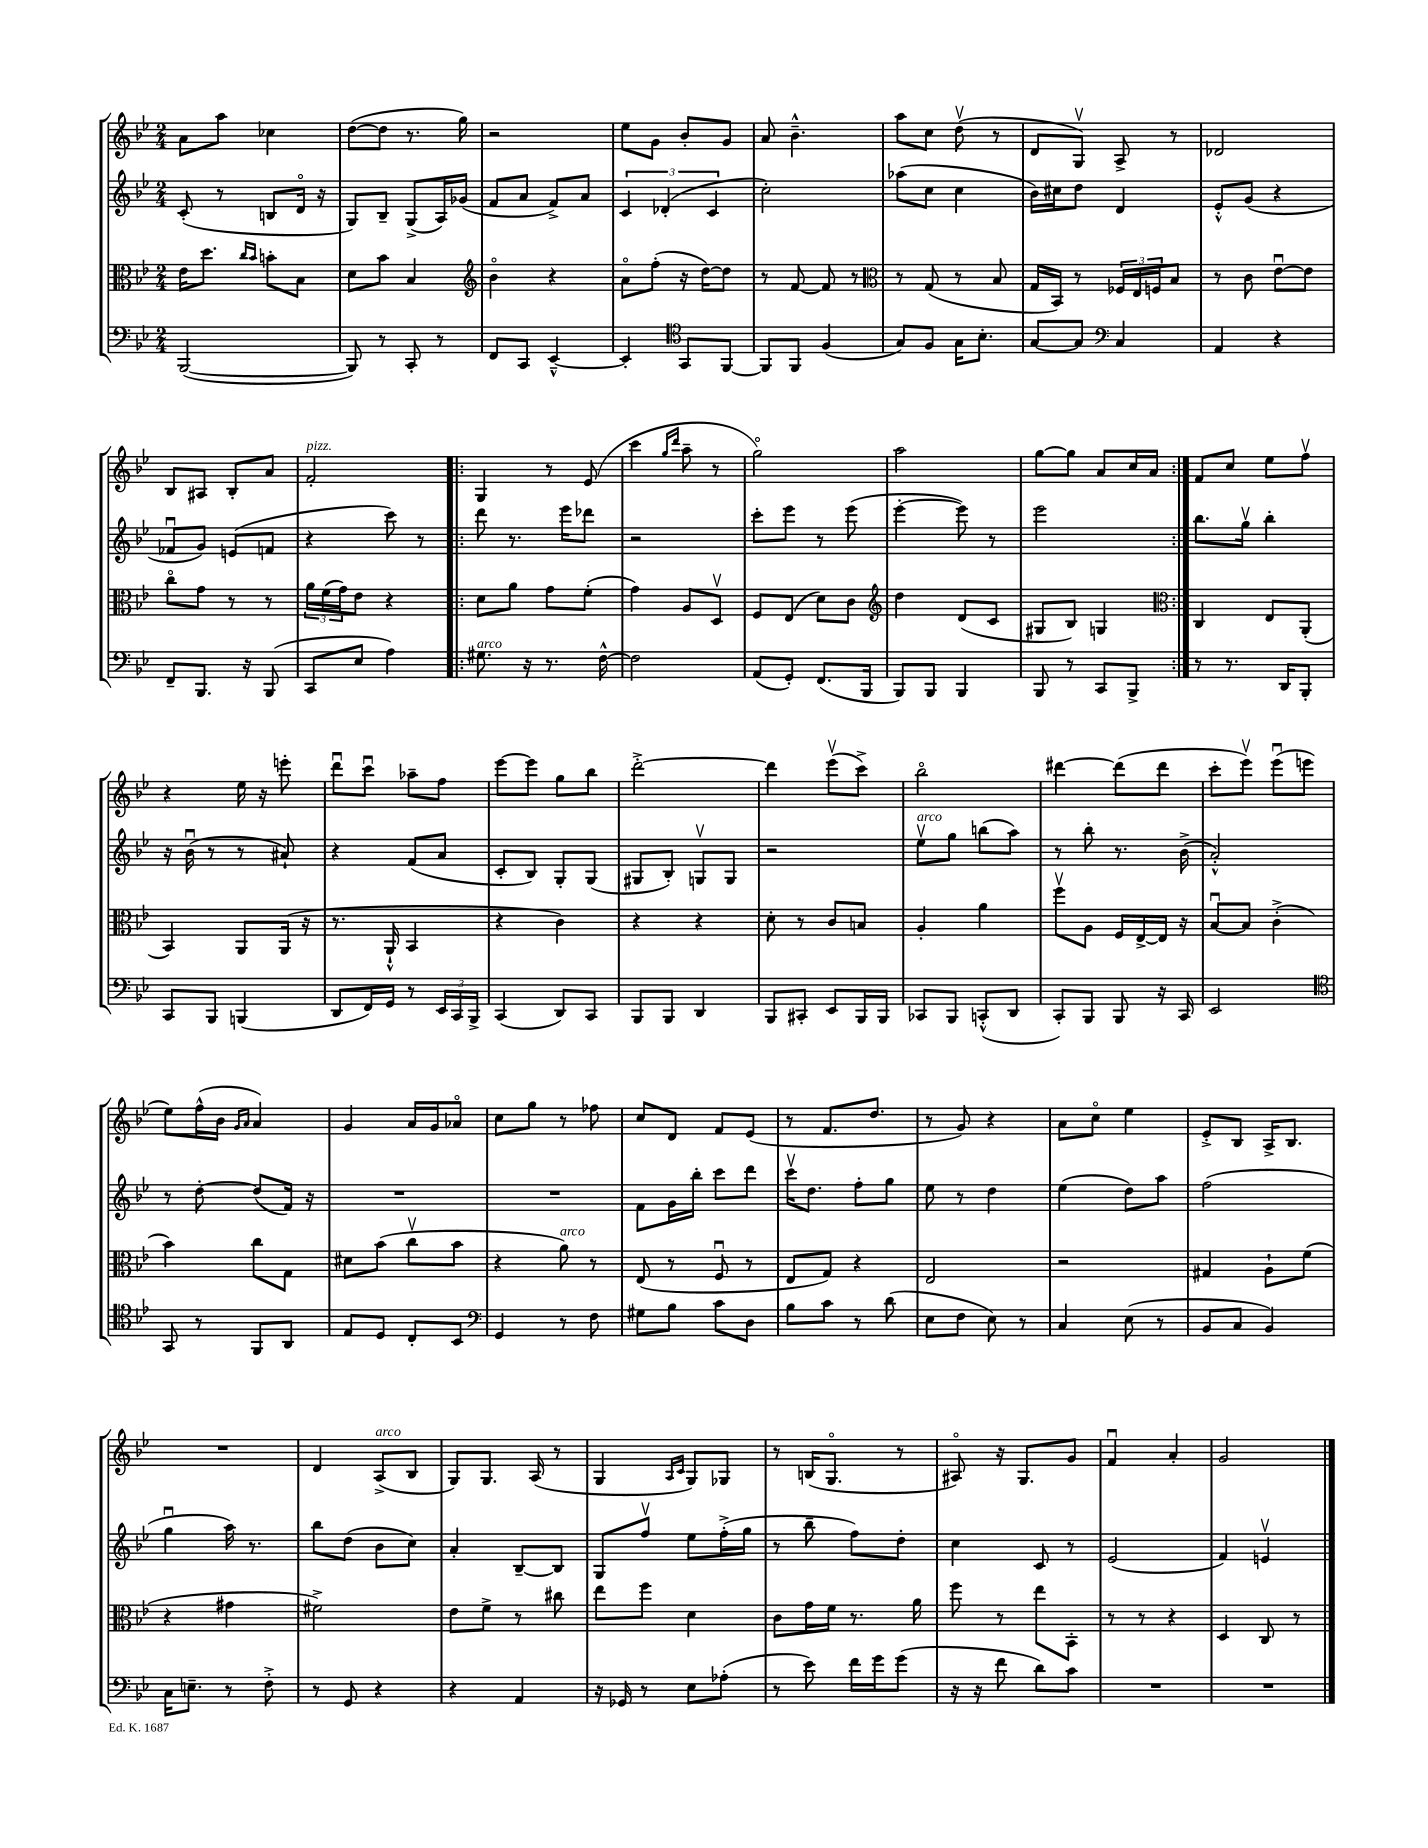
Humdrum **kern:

**kern	**kern	**kern	**kern
*staff4	*staff3	*staff2	*staff1
*clefF4	*clefC3	*clefG2	*clefG2
*k[b-e-]	*k[b-e-]	*k[b-e-]	*k[b-e-]
*M2/4	*M2/4	*M2/4	*M2/4
([2BBB-	16e-	(8c'	8a
.	8.dd	.	.
.	.	8r	8aa
.	16qqcc	.	.
.	16qqb-	.	.
.	8b'	8B	4cc-
.	8B-	16do	.
.	.	16r	.
=	=	=	=
8BBB-])	8d	8G)	([8dd
8r	8b-	8B-~	8dd]
8CC'	4B-	(8G^	8.r
8r	.	16A)	.
.	.	(16g-	16gg)
=	=	=	=
*	*clefG2	*	*
8FF	4b-o	8f	2r
8CC	.	8a	.
[4EE-~^^	4r	8f^)	.
.	.	8a	.
=	=	=	=
4EE-']	8ao	6c	8ee-
.	(8ff'	.	8g
.	.	(6d-'	.
*clefC4	*	*	*
8GG	16r	.	8b-'
.	[16dd)	.	.
.	.	6c	.
[8FF	8dd]	.	8g
=	=	=	=
8FF]	8r	2cc')	8a
8FF	[8f	.	4.b-~^^
(4F	8f]	.	.
.	8r	.	.
=	=	=	=
*	*clefC3	*	*
8G)	8r	(8aa-	8aa
8F	(8G	8cc	8cc
16G	8r	4cc	(8ddv
8.B-'	.	.	.
.	8B-	.	8r
=	=	=	=
[8G	16G	16b-)	8d
.	16BB-)	16cc#	.
8G]	8r	8dd	8Gv)
*clefF4	*	*	*
4C	24F-	4d	8A^
.	24E-	.	.
.	24F	.	.
.	8B-	.	8r
=	=	=	=
4AA	8r	8e-'^^	2d-
.	8c	(8g	.
4r	[8e-u	4r	.
.	8e-]	.	.
=	=	=	=
8FF~	8cco	8f-u	8B-
8.BBB-	8g	8g)	8A#
.	8r	(8e	8B-'
16r	.	.	.
(8BBB-	8r	8f	8a
=	=	=	=
8CC	24a	4r	2f'
.	(24f	.	.
.	24g)	.	.
8E-	8e-	.	.
4A)	4r	8ccc)	.
.	.	8r	.
=!|:	=!|:	=!|:	=!|:
8.G#	8d	8ddd	4G
.	8a	8.r	.
16r	.	.	.
8.r	8g	.	8r
.	.	16eee-	.
.	(8f'	8ddd-	(8e-
[16F^^	.	.	.
=	=	=	=
2F]	4g)	2r	4ccc
.	.	.	16qqgg
.	.	.	16qqddd
.	8A	.	8aa~
.	8Dv	.	8r
=	=	=	=
(8AA	8F	8ccc'	2ggo)
8GG')	(8E-	8eee-	.
(8.FF	8d)	8r	.
.	8c	(8eee-	.
16BBB-	.	.	.
=	=	=	=
*	*clefG2	*	*
8BBB-)	4dd	[4eee-'	2aa
8BBB-	.	.	.
4BBB-	(8d	8eee-])	.
.	8c	8r	.
=	=	=	=
8BBB-	8G#	2eee-	[8gg
8r	8B-)	.	8gg]
8CC	4G	.	8a
8BBB-^	.	.	16cc
.	.	.	16a
=:|!	=:|!	=:|!	=:|!
*	*clefC3	*	*
8r	4C	8.bb-	8f
8.r	.	.	8cc
.	.	16ggv	.
.	8E-	4bb-'	8ee-
16DD	.	.	.
8BBB-'	(8AA'	.	8ffv
=	=	=	=
8CC	4BB-)	16r	4r
.	.	(16b-u	.
8BBB-	.	8r	.
(4BBB	8AA	8r	16ee-
.	.	.	16r
.	(16AA	8a#`)	8eee'
.	16r	.	.
=	=	=	=
8DD	8.r	4r	8dddu
16FF)	.	.	8cccu
16GG	16AA`^^	.	.
8r	4BB-	(8f	8aa-~
24EE-	.	8a	8ff
24CC	.	.	.
24BBB-^	.	.	.
=	=	=	=
(4CC	4r	8c'	[8eee-
.	.	8B-)	8eee-]
8DD)	4c)	8G'	8gg
8CC	.	(8G	8bb-
=	=	=	=
8BBB-	4r	8G#	[2ddd'^
8BBB-	.	8B-')	.
4DD	4r	8Gv	.
.	.	8G	.
=	=	=	=
8BBB-	8d'	2r	4ddd]
8CC#'	8r	.	.
8EE-	8c	.	(8eee-v
16BBB-	8B	.	8ccc^)
16BBB-	.	.	.
=	=	=	=
8CC-	4A'	8ee-v	2bb-o
8BBB-	.	8gg	.
(8CC'^^	4a	(8bb	.
8DD	.	8aa)	.
=	=	=	=
8CC')	8ffv	8r	[4ddd#
8BBB-	8A	8bb-'	.
8BBB-	16F	8.r	(8ddd#]
.	[16E-^	.	.
16r	16E-]	.	8ddd#
16CC	16r	(16b-^	.
=	=	=	=
2EE-	[8B-u	2a'^^)	8ccc'
.	8B-]	.	8eee-v)
.	(4c'^	.	(8eee-u
.	.	.	8eee
=	=	=	=
*clefC4	*	*	*
8GG	4b-)	8r	8ee-)
8r	.	[8dd'	(16ff^^
.	.	.	16b-
.	.	.	16qqg
.	.	.	16qqa
8FF	8cc	(8dd]	4a)
8AA	8G	16f)	.
.	.	16r	.
=	=	=	=
8E-	8d#	2r	4g
8D	(8b-	.	.
8C'	8ccv	.	16a
.	.	.	16g
8BB-	8b-	.	8a-o
=	=	=	=
*clefF4	*	*	*
4GG	4r	2r	8cc
.	.	.	8gg
8r	8a)	.	8r
8F	8r	.	8ff-
=	=	=	=
8G#	(8E-	8f	8cc
8B-	8r	16g	8d
.	.	16bb-'	.
8c	8Fu	8ccc	8f
8D	8r	8ddd	(8e-
=	=	=	=
8B-	8E-	16cccv	8r
.	.	8.dd	.
8c	8G)	.	8.f
8r	4r	8ff'	.
.	.	.	8.dd
(8d	.	8gg	.
=	=	=	=
8E-	2E-	8ee-	8r
8F	.	8r	8g)
8E-)	.	4dd	4r
8r	.	.	.
=	=	=	=
4C	2r	(4ee-	8a
.	.	.	8cco
(8E-	.	8dd)	4ee-
8r	.	8aa	.
=	=	=	=
8BB-	4G#	(2ff	8e-'^
8C	.	.	8B-
4BB-)	8A`	.	16A^
.	.	.	8.B-
.	(8f	.	.
=	=	=	=
16C	4r	4ggu	2r
8.E~	.	.	.
8r	4g#	16aa)	.
.	.	8.r	.
8F'^	.	.	.
=	=	=	=
8r	2f#^)	8bb-	4d
8GG	.	(8dd	.
4r	.	8b-	(8A^
.	.	8cc)	8B-
=	=	=	=
4r	8e-	4a'	8G)
.	8f^	.	8.G
4AA	8r	[8B-~	.
.	.	.	(16A
.	8cc#	8B-]	8r
=	=	=	=
16r	8ee-	8G	4G
16GG-	.	.	.
8r	8ff	8ffv	.
.	.	.	16qqA
.	.	.	16qqc
8E-	4d	8ee-	8G)
(8A-'	.	(16ff'^	8G-
.	.	16gg	.
=	=	=	=
8r	8c	8r	8r
8e-)	16g	8bb-~	(16B
.	16f	.	8.Go
16f	8.r	8ff)	.
16g	.	.	.
(8g	.	8dd'	8r
.	16a	.	.
=	=	=	=
16r	8ff	4cc	8A#o)
16r	.	.	.
8f	8r	.	16r
.	.	.	8.G
8d)	8ee-	8c	.
8c	8BB-'	8r	8g
=	=	=	=
2r	8r	(2e-	4fu
.	8r	.	.
.	4r	.	4a'
=	=	=	=
2r	4D	4f)	2g
.	8C	4ev	.
.	8r	.	.
==	==	==	==
*-	*-	*-	*-
